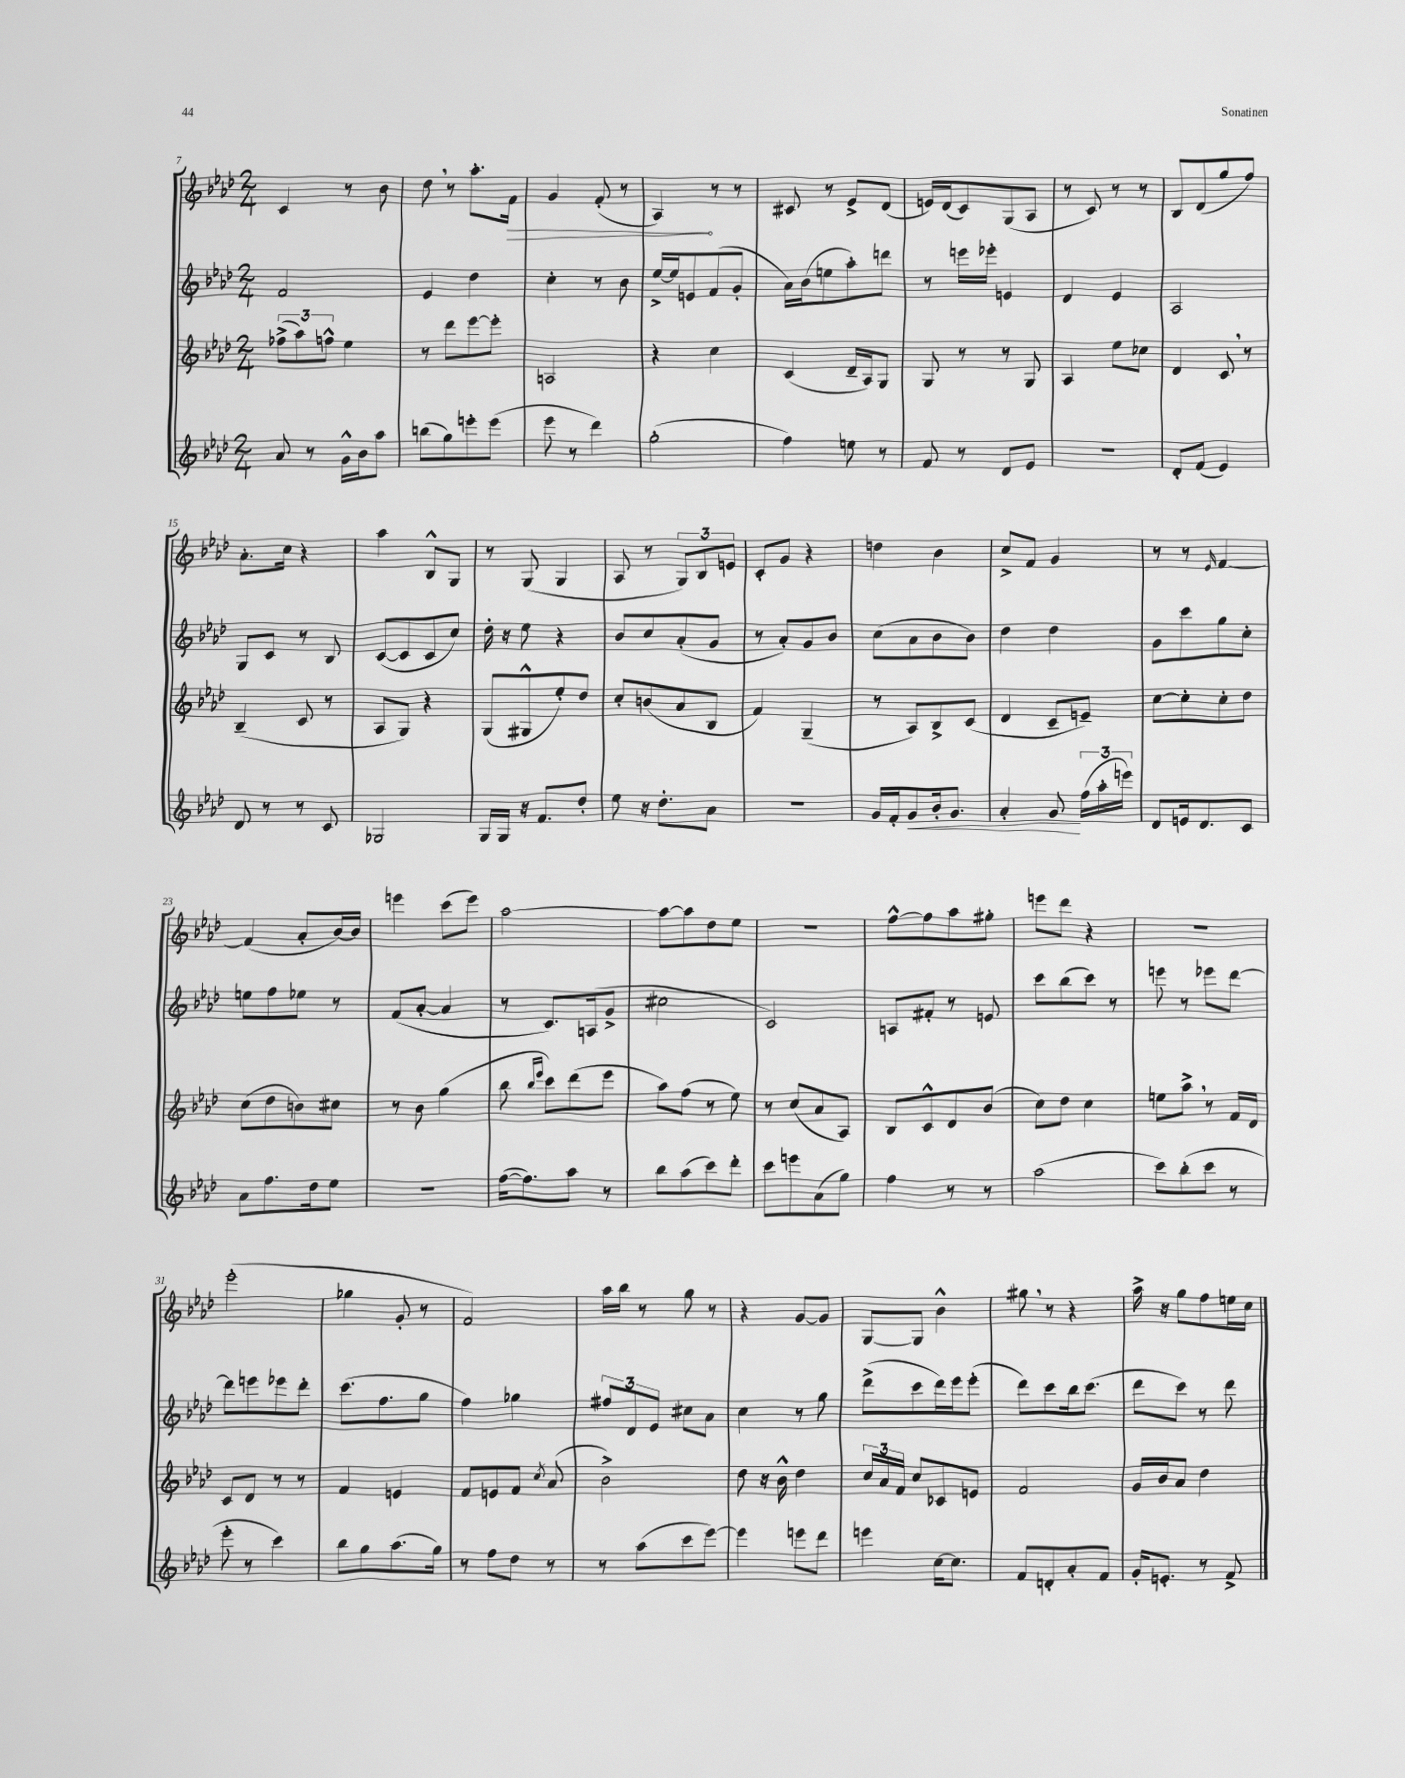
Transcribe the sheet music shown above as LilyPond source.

<<
\new StaffGroup <<
\new Staff = "s0" {
    \clef treble \key aes \major \numericTimeSignature \time 2/4
    \autoBeamOff c'4 r8 bes'8 |
    des''8 \breathe r8 aes''8.[-. \once \override Hairpin.circled-tip = ##t f'16]\> |
    g'4 f'8-.( r8 |
    aes4\!) r8 r8 |
    cis'8 r8 ees'8[-> des'8]( |
    e'16[) des'16( c'8) g8( aes8] |
    r8 c'8) r8 r8 |
    bes8[ des'8( g''8 f''8]) |
    aes'8.[-. c''16] r4 |
    aes''4 bes8[-^ g8] |
    r8 g8( g4 |
    aes8 r8 \tuplet 3/2 { g8[) bes8 e'8] } |
    c'8[-. g'8] r4 |
    d''4 bes'4 |
    c''8[-> f'8] g'4 |
    r8 r8 \grace { ees'16 } f'4~ |
    f'4( aes'8[-. bes'16~) bes'16] |
    e'''4 c'''8[( e'''8]) |
    aes''2~ |
    aes''8[~ aes''8 des''8 ees''8] |
    R2 |
    f''8[~-^ f''8 aes''8 gis''8]-. |
    e'''8[ des'''8] r4 |
    r2 |
    ees'''2-.( |
    ges''4 g'8-. r8 |
    f'2) |
    aes''16[ bes''16] r8 g''8 r8 |
    r4 g'8[~ g'8] |
    g8[~ g8] bes'4-^ |
    gis''8 \breathe r8 r4 |
    aes''16-> r16 g''8[ f''8 e''16 c''16] \bar "|." |
}
\new Staff = "s1" {
    \clef treble \key aes \major \numericTimeSignature \time 2/4
    \autoBeamOff f'2 |
    ees'4 des''4 |
    c''4-. r8 bes'8 |
    ees''16[~-> ees''16 e'8 f'8( g'8]-. |
    aes'16[) bes'16( e''8 aes''8-.) d'''8] |
    r8 e'''16[ ees'''16]-. e'4 |
    des'4 ees'4 |
    aes2 |
    g8[ c'8] r8 bes8 |
    c'8[~( c'8 c'8 c''8]) |
    des''16-. r16 ees''8 r4 |
    bes'8[ c''8 aes'8-.( g'8] |
    r8 aes'8[-.) g'8 bes'8] |
    c''8[( aes'8 bes'8 bes'8]) |
    des''4 des''4 |
    g'8[ c'''8 g''8 c''8]-. |
    e''8[ f''8 ees''8] r8 |
    f'8[( aes'8]~-. aes'4 |
    r8 c'8.[) a16( g'8]-> |
    cis''2 |
    c'2) |
    a8[ fis'8]-. r8 e'8 |
    c'''8[ bes''8( c'''8]) r8 |
    e'''8 r8 ees'''8[ des'''8]~ |
    des'''8[ e'''8 ees'''8 des'''8]-. |
    c'''8.[( f''8. g''8] |
    f''4) ges''4 |
    \tuplet 3/2 { fis''8[ des'8 ees'8] } cis''8[ aes'8] |
    c''4 r8 g''8 |
    des'''8[->( c'''8 des'''16) ees'''16 ees'''8]-.( |
    des'''8[) c'''8 bes''16 c'''8.]( |
    des'''8[ c'''8]) r8 des'''8 \bar "|." |
}
\new Staff = "s2" {
    \clef treble \key aes \major \numericTimeSignature \time 2/4
    \autoBeamOff \tuplet 3/2 { fes''8[->( aes''8) f''8]-^ } ees''4 |
    r8 des'''8[ ees'''8~ ees'''8]-. |
    a2 |
    r4 c''4 |
    c'4( des'16[-- aes16) g8] |
    g8 r8 r8 g8 |
    aes4 ees''8[ ces''8] |
    des'4 c'8 \breathe r8 |
    bes4--( c'8 r8 |
    aes8[ g8]) r4 |
    g8[( gis8-^ ees''8-.) des''8] |
    c''8[-. b'8( aes'8 bes8] |
    f'4) g4--( |
    r8 aes8[) bes8-> c'8]( |
    des'4 c'8[-- e'8]--) |
    c''8[~ c''8-. c''8-. des''8] |
    c''8[( des''8 b'8) cis''8] |
    r8 bes'8 g''4( |
    bes''8 \grace { bes''16[ ees'''16] } c'''8[) des'''8( ees'''8] |
    aes''8[) f''8]( r8 ees''8) |
    r8 c''8[( aes'8 aes8]) |
    bes8[ c'8-^ des'8 bes'8]( |
    c''8[) des''8] c''4 |
    e''8[ aes''8]-> \breathe r8 f'16[ des'16] |
    c'8[ des'8] r8 r8 |
    f'4 e'4 |
    f'8[ e'8 f'8] \acciaccatura { c''8 } aes'8( |
    bes'2->) |
    des''8 r16 bes'16-^ des''4 |
    \tuplet 3/2 { c''16[ aes'16 f'16] } c''8[ ces'8 e'8] |
    f'2 |
    g'16[ bes'16 aes'8] des''4 \bar "|." |
}
\new Staff = "s3" {
    \clef treble \key aes \major \numericTimeSignature \time 2/4
    \autoBeamOff aes'8 r8 g'16[-^ bes'16 aes''8] |
    b''8[( g''8) e'''8-. e'''8]( |
    ees'''8 r8 des'''4) |
    g''2-.( |
    f''4) e''8 r8 |
    f'8 r8 des'8[ ees'8] |
    R2 |
    des'8[-. f'8]( ees'4) |
    des'8 r8 r8 c'8 |
    ges2 |
    g16[ g16] r16 f'8.[ des''8]-. |
    ees''8 r16 des''8.[-. aes'8] |
    r2 |
    g'16[ f'16-. g'8\< bes'16-. g'8.] |
    aes'4-. g'8\! \tuplet 3/2 { f''16[( aes''16-. e'''16]) } |
    des'8[ e'16 des'8. c'8] |
    aes'8[ f''8. des''16 ees''8] |
    r2 |
    f''16[~( f''8.) aes''8] r8 |
    bes''8[ aes''8( c'''8) des'''8]-. |
    c'''8[ e'''8 aes'8( g''8]) |
    f''4 r8 r8 |
    aes''2( |
    c'''8[) bes''8-.( c'''8] r8 |
    ees'''8-. r8 c'''4) |
    bes''8[ g''8 aes''8.( g''16]) |
    r8 f''8[ des''8] r8 |
    r8 aes''8[( c'''8 ees'''8]~) |
    ees'''4 e'''8[ des'''8] |
    e'''4 c''16[~ c''8.] |
    f'8[ d'8-. aes'8-. f'8] |
    g'16[-. e'8.]-. r8 f'8-> \bar "|." |
}
>>
>>
\layout { \context { \Score currentBarNumber = #7 } }
